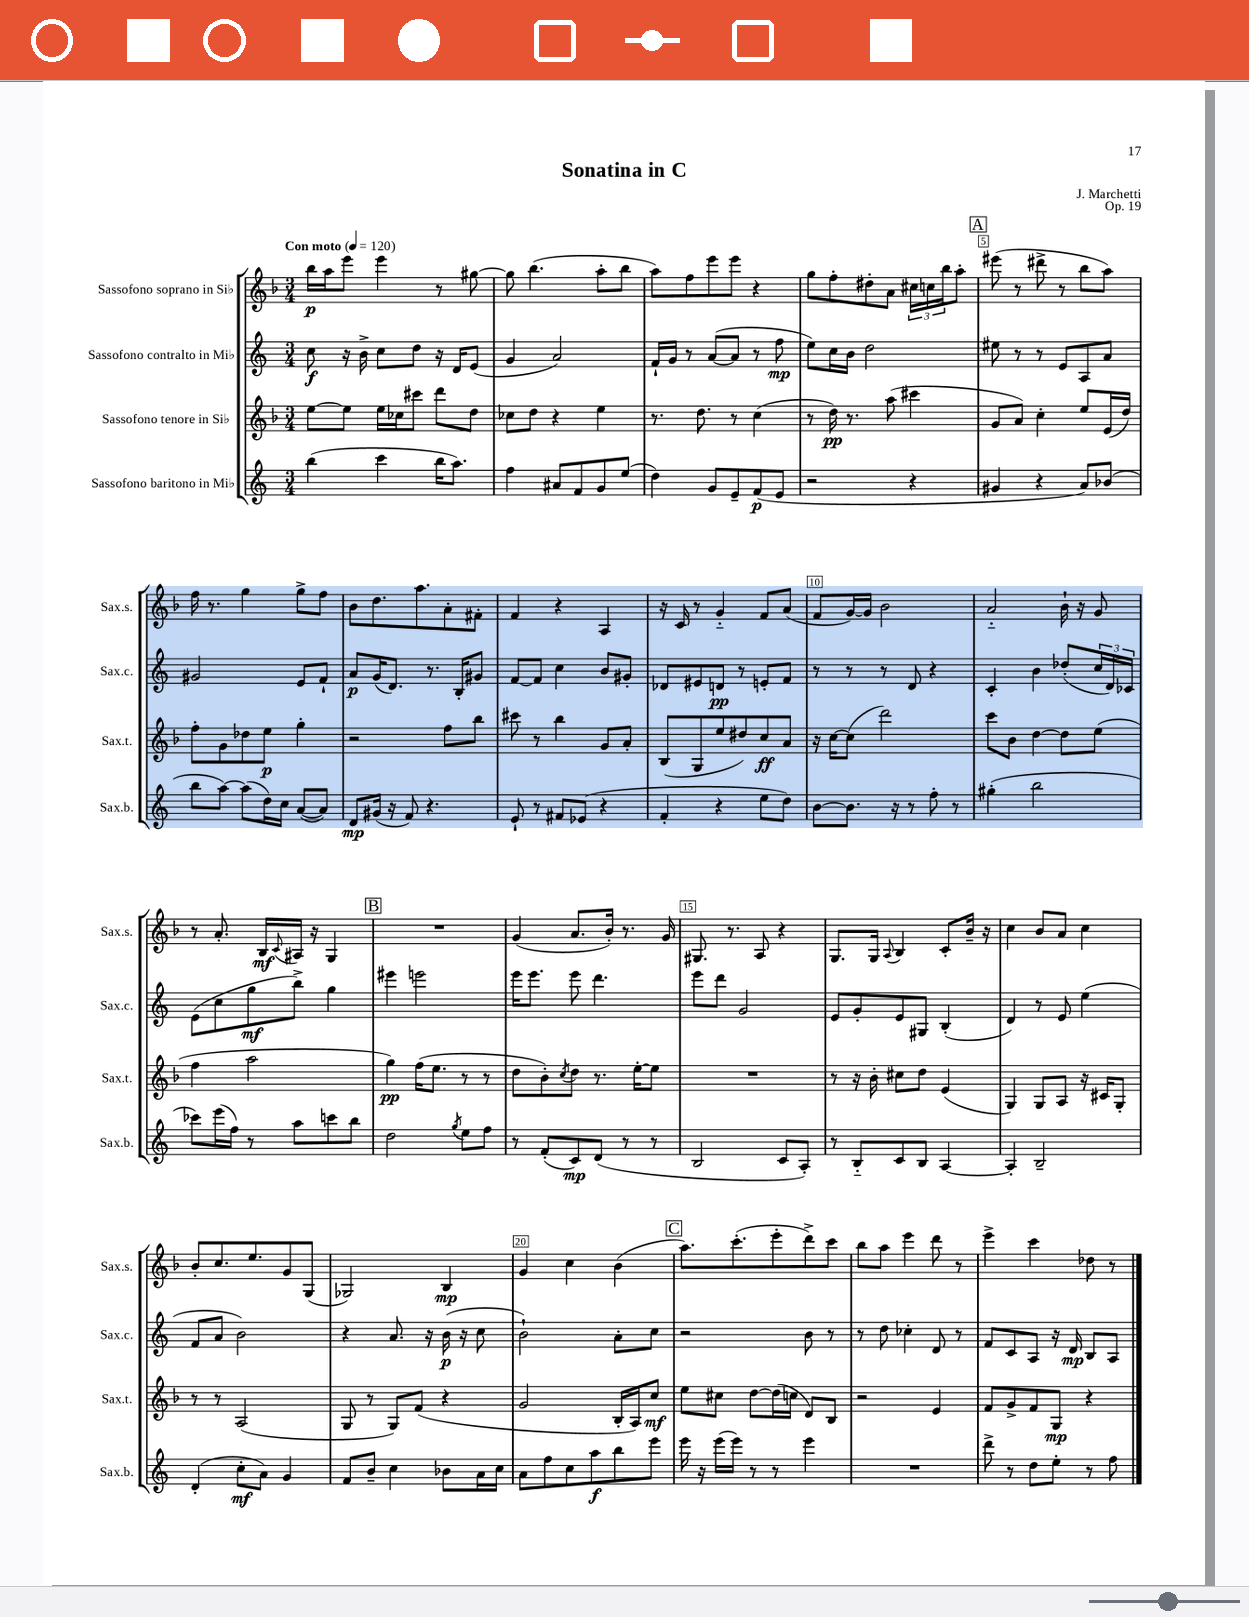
\header { title = "Sonatina in C" composer = "J. Marchetti" opus = "Op. 19" }
<<
\new StaffGroup <<
\new Staff = "s0" \with { instrumentName = "Sassofono soprano in Sib" shortInstrumentName = "Sax.s." } {
    \clef treble \key f \major \numericTimeSignature \time 3/4 \tempo "Con moto" 4 = 120
    bes''16\p a''16 e'''8 e'''4 r8 gis''8~ |
    gis''8 bes''4.( a''8-. bes''8 |
    a''8) f''8 e'''8 e'''8 r4 |
    g''8 f''8-. dis''8-. a'8 \tuplet 3/2 { cis''16 c''16 bes''16 } a''8-. |
    \mark \markup { \box "A" } eis'''8( r8 dis'''8-> r8 bes''8 a''8) |
    f''16 r8. g''4 g''8-> f''8 |
    bes'8 d''8. a''8. a'8-. fis'8-. |
    f'4 r4 a4 |
    r16 c'16 r8 g'4-_ f'8 a'8( |
    f'8 g'16~) g'16 bes'2 |
    a'2-_ bes'16-! r16 g'8 |
    r8 a'8.-. bes16\mf \appoggiatura { c'8 } ais16 r16 g4 |
    \mark \markup { \box "B" } R2. |
    g'4( a'8. bes'16-.) r8. g'16 |
    gis8. r8. a8 r4 |
    g8. g16 \appoggiatura { a8 } bes4 c'8-. bes'16-- r16 |
    c''4 bes'8 a'8 c''4 |
    bes'8-. c''8. e''8. g'8 g8( |
    ges2) bes4\mp |
    g'4 c''4 bes'4( |
    \mark \markup { \box "C" } a''8.) c'''8.-.( e'''8-. d'''8->) c'''8 |
    bes''8 a''8 e'''4 d'''8 r8 |
    e'''4-> c'''4 des''8 r8 \bar "|." |
}
\new Staff = "s1" \with { instrumentName = "Sassofono contralto in Mib" shortInstrumentName = "Sax.c." } {
    \clef treble \key c \major \numericTimeSignature \time 3/4
    c''8\f r16 b'16-> c''8 d''8 r16 d'16 e'8( |
    g'4 a'2) |
    f'16-! g'16 r8 a'8~( a'8 r8 f''8\mp |
    e''8) c''16 b'16 d''2 |
    \mark \markup { \box "A" } eis''8 r8 r8 e'8 a8 a'8 |
    gis'2 e'8 f'8-! |
    a'8\p g'16( d'8.) r8. b16-. gis'8 |
    f'8~ f'8 c''4 b'8 gis'8-. |
    des'8 eis'8 d'8\pp r8 e'8-. f'8 |
    r8 r8 r8 d'8 r4 |
    c'4-. b'4 des''8-.( \tuplet 3/2 { c''16 d'16) ces'16 } |
    e'8( c''8 g''8\mf b''8->) g''4 |
    \mark \markup { \box "B" } eis'''4 e'''2 |
    e'''16 e'''8. e'''8 d'''4. |
    e'''8 d'''8 g'2 |
    e'8 g'8-. e'8 gis8 b4-.( |
    d'4) r8 e'8 e''4( |
    f'8 a'8 b'2) |
    r4 a'8. r16 b'16\p( r16 c''8 |
    b'2-!) a'8-. c''8 |
    \mark \markup { \box "C" } r2 b'8 r8 |
    r8 d''8 ces''4-. d'8 r8 |
    f'8 c'8 a8 r16 d'16\mp b8 a8 \bar "|." |
}
\new Staff = "s2" \with { instrumentName = "Sassofono tenore in Sib" shortInstrumentName = "Sax.t." } {
    \clef treble \key f \major \numericTimeSignature \time 3/4
    e''8~ e''8 e''16 ces''16 cis'''8 d'''8 d''8 |
    ces''8 d''8 r4 e''4 |
    r8. d''8. r8 c''4( |
    r8 d''16\pp) r8. a''8( cis'''4 |
    \mark \markup { \box "A" } g'8 a'8) c''4-. e''8 e'16( d''16) |
    f''8-. g'8 des''8 e''8\p g''4-. |
    r2 f''8 bes''8 |
    cis'''8 r8 bes''4 g'8 a'8-. |
    bes8( g8 e''8 dis''8) c''8\ff a'8 |
    r16 c''16~ c''8( d'''2) |
    c'''8 bes'8 d''4~ d''8 e''8( |
    f''4 a''2 |
    \mark \markup { \box "B" } g''4\pp) f''16( e''8. r8 r8 |
    d''8 bes'8-.) \acciaccatura { c''8 } d''8 r8. e''16~-. e''8 |
    R2. |
    r8 r16 bes'16-. cis''8 d''8 e'4( |
    g4) g8 a8 r16 cis'16 g8-. |
    r8 r8 a2( |
    g8 r8 g8) f'8( r4 |
    g'2 bes16-. a16) c''8\mf |
    \mark \markup { \box "C" } e''8 cis''8 d''8~ d''16( c''16 d'8) bes8 |
    r2 e'4 |
    f'8 g'8-> f'8 g8\mp r4 \bar "|." |
}
\new Staff = "s3" \with { instrumentName = "Sassofono baritono in Mib" shortInstrumentName = "Sax.b." } {
    \clef treble \key c \major \numericTimeSignature \time 3/4
    b''4( c'''4 b''16 a''8.) |
    f''4 ais'8 f'8 g'8 e''8( |
    d''4) g'8 e'8-- f'8\p( e'8 |
    r2 r4 |
    \mark \markup { \box "A" } gis'4 r4 a'8) bes'8( |
    b''8 a''8~) a''8( d''16) c''16 a'8~( a'8) |
    d'8\mp gis'16( r16 f'8) r4. |
    e'8-! r8 fis'8 ees'8( r4 |
    f'4-. r4 e''8 d''8) |
    b'8~ b'8. r16 r8 f''8-. r8 |
    gis''4-.( b''2 |
    ces'''8) e'''16( f''16) r8 a''8 c'''8 b''8 |
    \mark \markup { \box "B" } d''2 \acciaccatura { g''8 } e''8 f''8 |
    r8 f'8-.( c'8\mp) d'8( r8 r8 |
    b2 c'8 a8-.) |
    r8 b8-_ c'8 b8 a4~ |
    a4-. b2-- |
    d'4-.( c''8-.\mf a'8) g'4 |
    f'8 b'8-- c''4 bes'8 a'16 c''16 |
    a'8 f''8 c''8 a''8\f b''8 e'''8 |
    \mark \markup { \box "C" } e'''16 r16 e'''16( e'''16) r8 r8 e'''4 |
    R2. |
    d'''8-> r8 d''8 e''8-. r8 f''8 \bar "|." |
}
>>
>>
\layout { \context { \Score \override BarNumber.break-visibility = ##(#f #t #t) barNumberVisibility = #(every-nth-bar-number-visible 5) \override BarNumber.stencil = #(make-stencil-boxer 0.1 0.3 ly:text-interface::print) } }
